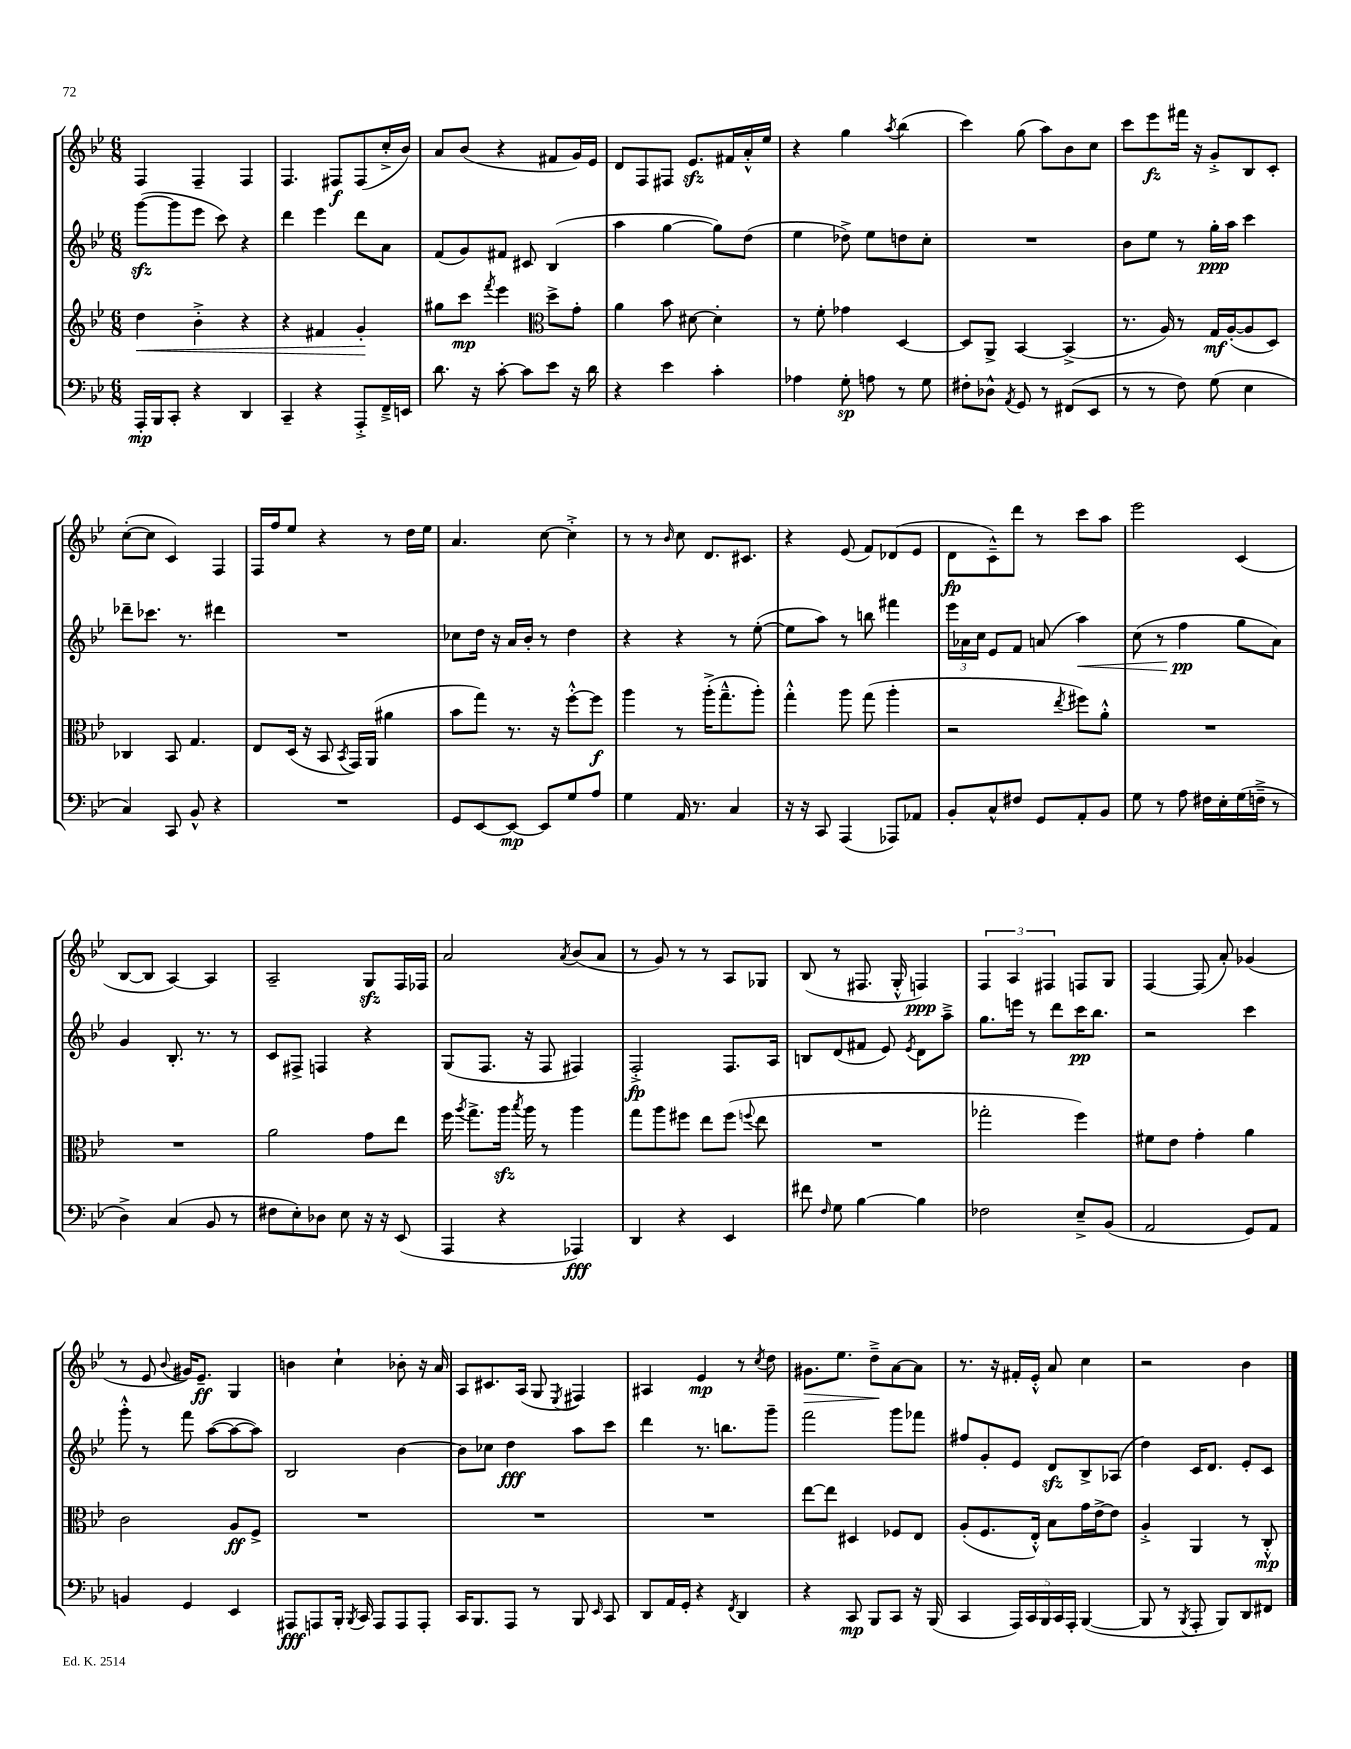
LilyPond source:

<<
\new StaffGroup <<
\new Staff = "s0" {
    \clef treble \key bes \major \numericTimeSignature \time 6/8
    \autoBeamOff f4 f4-- f4 |
    f4. fis8[\f fis8( c''16-.-> bes'16]) |
    a'8[ bes'8]( r4 fis'8[ g'16) ees'16] |
    d'8[ f8 fis8] ees'8.[\sfz fis'16 a'16-.-^ ees''16] |
    r4 g''4 \acciaccatura { a''8 } bes''4( |
    c'''4) g''8( a''8[) bes'8 c''8] |
    c'''8[ ees'''8\fz fis'''16] r16 g'8[-.-> bes8 c'8]-. |
    c''8[~-.( c''8] c'4) f4 |
    f16[ f''16 ees''8] r4 r8 d''16[ ees''16] |
    a'4. c''8~ c''4-.-> |
    r8 r8 \grace { bes'16 } c''8 d'8.[ cis'8.] |
    r4 ees'8( f'8[) des'8( ees'8] |
    d'8[\fp c'8---^) d'''8] r8 c'''8[ a''8] |
    ees'''2 c'4( |
    bes8[~ bes8] a4~) a4 |
    a2-- g8[\sfz f16 fes16] |
    a'2 \acciaccatura { a'8 } bes'8[( a'8] |
    r8 g'8) r8 r8 a8[ ges8] |
    bes8( r8 fis8. g16-.-^ f4\ppp) |
    \tuplet 3/2 { f4 a4 fis4 } f8[ g8] |
    f4~ f8( a'8-.) ges'4( |
    r8 ees'8 \appoggiatura { bes'8 } gis'16[) ees'8.]--\ff g4 |
    b'4 c''4-! bes'8-. r16 a'16 |
    a8[ cis'8. a16]( g8 \acciaccatura { ees8 } fis4) |
    ais4 ees'4\mp r8 \acciaccatura { c''8 } d''8 |
    gis'8.[\> ees''8.] d''8[--->\! a'8~ a'8] |
    r8. r16 fis'16[-. ees'16]-.-^ a'8 c''4 |
    r2 bes'4 \bar "|." |
}
\new Staff = "s1" {
    \clef treble \key bes \major \numericTimeSignature \time 6/8
    \autoBeamOff g'''8[~\sfz( g'''8 ees'''8] c'''8) r4 |
    d'''4 ees'''4 d'''8[ a'8] |
    f'8[( g'8) fis'8] cis'8 bes4( |
    a''4 g''4~ g''8[) d''8]( |
    ees''4 des''8->) ees''8[ d''8 c''8]-. |
    R2. |
    bes'8[ ees''8] r8 g''16[-.\ppp a''16] c'''4 |
    des'''8[-- ces'''8.] r8. dis'''4 |
    R2. |
    ces''8[ d''16] r16 a'16[ bes'16]-. r8 d''4 |
    r4 r4 r8 ees''8~-.( |
    ees''8[ a''8]) r8 b''8 fis'''4 |
    \tuplet 3/2 { ees'''16[ aes'16 c''16] } ees'8[ f'8] a'8( a''4\<) |
    c''8( r8 f''4\pp\! g''8[ a'8]) |
    g'4 bes8.-. r8. r8 |
    c'8[ fis8]-> f4 r4 |
    g8[( f8.] r16 f8 fis4) |
    f2-.->\fp f8.[ a16] |
    b8[ d'8( fis'8] ees'8) \acciaccatura { ees'8 } d'8[ a''8]---> |
    g''8.[ e'''16] r8 d'''8[ c'''16\pp bes''8.] |
    r2 c'''4 |
    g'''8-.-^ r8 f'''8 a''8[~( a''8~ a''8]) |
    bes2 bes'4~ |
    bes'8[ ces''8] d''4\fff a''8[ c'''8] |
    d'''4 r8. b''8.[ g'''8]-- |
    f'''2 g'''8[ fes'''8] |
    fis''8[ g'8-. ees'8] d'8[\sfz bes8-> aes8]( |
    d''4) c'16[ d'8.] ees'8[-. c'8] \bar "|." |
}
\new Staff = "s2" {
    \clef treble \key bes \major \numericTimeSignature \time 6/8
    \autoBeamOff d''4\< bes'4-.-> r4 |
    r4 fis'4 g'4-.\! |
    gis''8[ c'''8]\mp \acciaccatura { f'''8 } ees'''4 \clef alto d''8[-> g'8]-. |
    a'4 bes'8 dis'8~ dis'4-. |
    r8 f'8-. ges'4 d4~ |
    d8[ a,8]-> bes,4~ bes,4->( |
    r8. a16) r8 g16[\mf a16~-.( a8 d8]) |
    ces4 bes,8 g4. |
    ees8[ d16]( r16 bes,8 \acciaccatura { bes,8 } g,16[) a,16]( ais'4 |
    bes'8[ g''8]) r8. r16 f''8[~-.-^ f''8]\f |
    a''4 r8 a''16[-.->( g''8.---^ a''8]-.) |
    g''4-.-^ a''8 g''8( a''4-. |
    r2 \acciaccatura { ees''8 } fis''8[) a'8]-.-^ |
    R2. |
    R2. |
    a'2 g'8[ ees''8] |
    f''16 \acciaccatura { a''8 } g''8.[-> a''16]\sfz \acciaccatura { bes''8 } a''16 r8 a''4 |
    g''8[ a''8 fis''8] ees''8[ fis''8]( \appoggiatura { f''8 } ees''8 |
    R2. |
    ges''2-. f''4) |
    fis'8[ ees'8] g'4-. a'4 |
    c'2 a8[\ff f8]-> |
    R2. |
    R2. |
    R2. |
    ees''8[~ ees''8] dis4 fes8[ ees8] |
    a8[-.( f8. ees16]-.-^) bes8[ g'16 ees'16~-> ees'8] |
    a4-.-> a,4 r8 c8-.-^\mp \bar "|." |
}
\new Staff = "s3" {
    \clef bass \key bes \major \numericTimeSignature \time 6/8
    \autoBeamOff a,,16[-.\mp bes,,16 c,8]-. r4 d,4 |
    c,4-- r4 a,,8[-.-> f,16---> e,16] |
    d'8. r16 c'8~-. c'8[ ees'8] r16 d'16 |
    r4 ees'4 c'4-. |
    aes4 g8-.\sp a8 r8 g8 |
    fis8[-. des8]-^ \acciaccatura { a,8 } g,8 r8 fis,8[( ees,8] |
    r8 r8 f8) g8( ees4 |
    c4) c,8 bes,8-^ r4 |
    R2. |
    g,8[ ees,8~ ees,8]~\mp ees,8[ g8 a8] |
    g4 a,16 r8. c4 |
    r16 r16 c,8 a,,4( aes,,8[) aes,8] |
    bes,8[-. c8-^ fis8] g,8[ a,8-. bes,8] |
    g8 r8 a8 fis16[ ees16-. g16( f16]---> r8 |
    d4->) c4( bes,8 r8 |
    fis8[ ees8-.) des8] ees8 r16 r16 ees,8( |
    a,,4 r4 aes,,4\fff) |
    d,4 r4 ees,4 |
    fis'8 \grace { f16 } g8 bes4~ bes4 |
    fes2 ees8[---> bes,8]( |
    a,2 g,8[) a,8] |
    b,4 g,4 ees,4 |
    ais,,8[\fff a,,8 bes,,16]-. \acciaccatura { bes,,8 } c,16 a,,8[ a,,8 a,,8]-. |
    c,16[ bes,,8. a,,8] r8 bes,,8 \grace { ees,16 } c,8 |
    d,8[ a,16 g,16]-. r4 \acciaccatura { f,8 } d,4 |
    r4 c,8\mp bes,,8[ c,8] r16 bes,,16( |
    c,4 \tuplet 5/4 { a,,16[) c,16 bes,,16 c,16 a,,16]-. } bes,,4~( |
    bes,,8 r8 \acciaccatura { bes,,8 } a,,8-. bes,,8[) d,8 fis,8] \bar "|." |
}
>>
>>
\layout { \context { \Score \remove "Bar_number_engraver" } }
